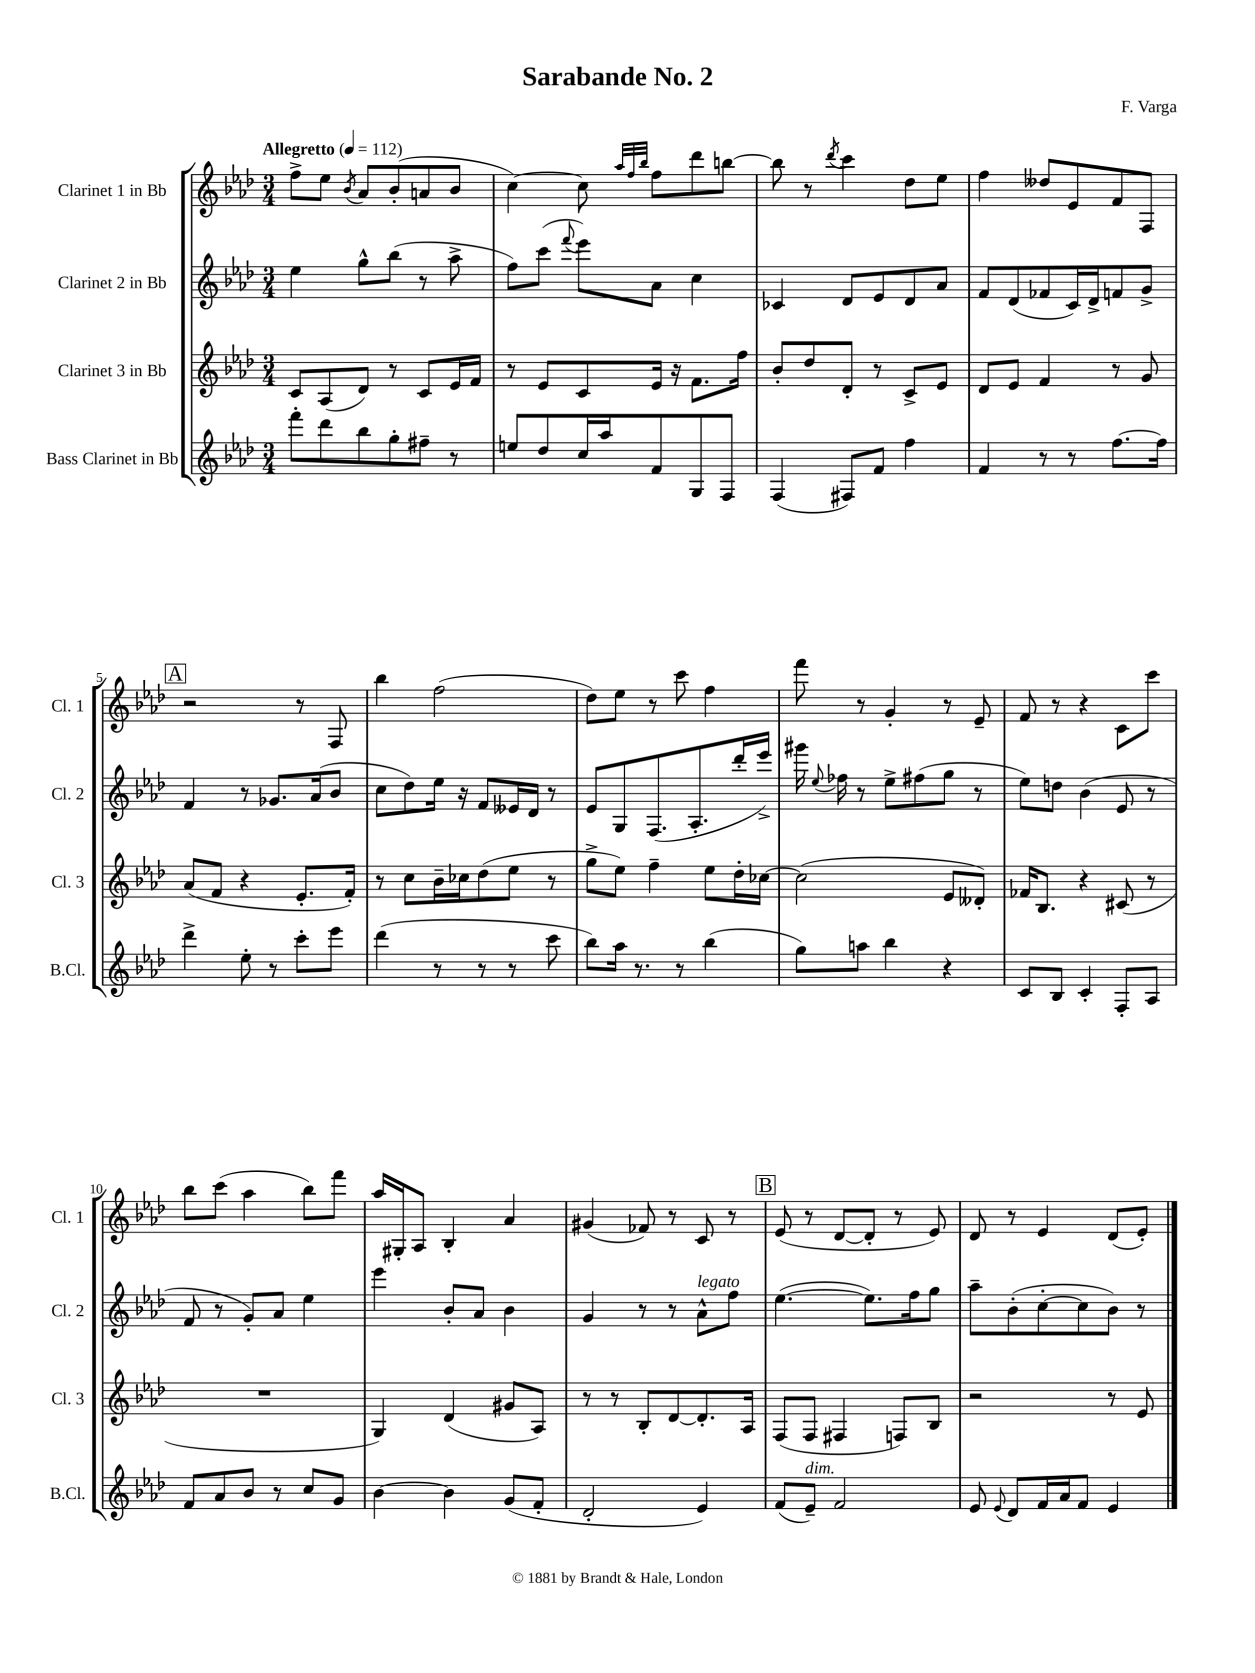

**kern	**kern	**kern	**kern
*part4	*part3	*part2	*part1
*staff4	*staff3	*staff2	*staff1
*I"Bass Clarinet in Bb	*I"Clarinet 3 in Bb	*I"Clarinet 2 in Bb	*I"Clarinet 1 in Bb
*I'B.Cl.	*I'Cl. 3	*I'Cl. 2	*I'Cl. 1
*clefG2	*clefG2	*clefG2	*clefG2
*k[b-e-a-d-]	*k[b-e-a-d-]	*k[b-e-a-d-]	*k[b-e-a-d-]
*M3/4	*M3/4	*M3/4	*M3/4
*MM112	*MM112	*MM112	*MM112
=1	=1	=1	=1
!	!	!	!LO:TX:a:B:t=Allegretto
8fff'\L	8c/L	4ee-\	8ff^\L
8ddd-\	(8A-/	.	8ee-\J
.	.	.	8qb-/
8bb-\	8d-/J)	8gg^^\L	8a-/L
8gg'\	8r	(8bb-\J	(8b-'/
8ff#X~\J	8c/L	8r	8an/
8r	16e-/L	8aa-^\	8b-/J
.	16f/JJ	.	.
=2	=2	=2	=2
8een/L	8r	8ff\L)	[4cc\)
8dd-/	8e-/L	(8ccc\J	.
.	.	8qqfff/	.
16cc/L	8c/	8eee-\L)	8cc\]
16aa-/J	.	.	.
.	.	.	32qqaa-/LLL
.	.	.	32qqff/
.	.	.	32qqbb-/JJJ
8f/	16e-/Jk	8a-\J	8ff\L
.	16r	.	.
8G/	8.f\L	4cc\	8ddd-\
8F/J	.	.	[8bbn\J
.	16ff\Jk	.	.
=3	=3	=3	=3
(4F/	8b-'/L	4c-X/	8bb\]
.	8dd-/	.	8r
.	.	.	8qddd-/
8F#X/L)	8d-'/J	8d-/L	4ccc\
8f/J	8r	8e-/	.
4ff\	8c^/L	8d-/	8dd-\L
.	8e-/J	8a-/J	8ee-\J
=4	=4	=4	=4
4f/	8d-/L	8f/L	4ff\
.	8e-/J	(8d-/	.
8r	4f/	8f-X/	8dd--X/L
8r	.	16c/L)	8e-/
.	.	16d-^/J	.
[8.ff\L	8r	8fn/	8f/
.	8g/	8g^/J	8F/J
16ff\Jk]	.	.	.
!!LO:LB:g=z
!!LO:REH:place=s1:t=A
=5	=5	=5	=5
4ddd-^\	(8a-/L	4f/	2r
.	8f/J	.	.
8ee-'\	4r	8r	.
8r	.	8.g-X/L	.
8ccc'\L	8.e-'/L	.	8r
.	.	(16a-/k	.
8eee-\J	.	8b-/J	8F/
.	16f'/Jk)	.	.
=6	=6	=6	=6
(4ddd-\	8r	8cc\L	4bb-\
.	8cc\L	8dd-\)	.
8r	16b-~\L	16ee-\Jk	(2ff\
.	16cc-X\J	16r	.
8r	(8dd-\	8f/L	.
8r	8ee-\J	16e--X/L	.
.	.	16d-/JJ	.
8ccc\	8r	8r	.
=7	=7	=7	=7
8bb-\L)	8gg^\L	8e-/L	8dd-\L)
16aa-\Jk	8ee-\J)	8G/	8ee-\J
8.r	.	.	.
.	4ff~\	(8.F/	8r
8r	.	.	8ccc\
.	.	8.A-'/	.
(4bb-\	8ee-\L	.	4ff\
.	16dd-'\L	16ddd-'/L	.
.	[16cc-X\JJ	16eee-^/JJ)	.
=8	=8	=8	=8
8gg\L)	(2cc-\]	16ggg#X\	8fff\
.	.	8qqee-/	.
.	.	16ff-X\	.
8aan\J	.	8r	8r
4bb-\	.	8ee-^\L	4g'/
.	.	(8ff#X\	.
4r	8e-/L	8gg\J	8r
.	8d--X'/J)	8r	8e-~/
=9	=9	=9	=9
8c/L	16f-X/KL	8ee-\L)	8f/
.	8.B-/J	.	.
8B-/J	.	8ddn\J	8r
4c'/	4r	(4b-\	4r
8F'/L	(8c#X/	8e-/	8c\L
8A-/J	8r	8r	8ccc\J
!!LO:LB:g=z
=10	=10	=10	=10
8f/L	2.r	8f/	8bb-\L
8a-/	.	8r	(8ccc\J
8b-/J	.	8g'/L)	4aa-\
8r	.	8a-/J	.
8cc/L	.	4ee-\	8bb-\L)
8g/J	.	.	8fff\J
=11	=11	=11	=11
[4b-\	4G/)	4eee-\	16aa-/LL
.	.	.	16G#X'/J
.	.	.	8A-/J
4b-\]	(4d-/	8b-'/L	4B-'/
.	.	8a-/J	.
(8g/L	8g#X/L	4b-\	4a-/
8f'/J	8A-/J)	.	.
=12	=12	=12	=12
2d-'/	8r	4g/	(4g#X/
.	8r	.	.
.	8B-'/L	8r	8f-X/)
.	[8d-/	8r	8r
!	!	!LO:TX:a:i:t=legato	!
4e-/)	8.d-'/]	8a-^^\L	8c/
.	.	8ff\J	8r
.	16A-/Jk	.	.
!!LO:REH:place=s1:t=B
=13	=13	=13	=13
(8f/L	(8F/L	([4.ee-\	(8e-/
!LO:TX:a:i:t=dim.	!	!	!
8e-~/J)	8F/J	.	8r
2f/	4F#X/	.	[8d-/L
.	.	8.ee-\L])	8d-'/J]
.	8Fn/L)	.	8r
.	.	16ff\k	.
.	8B-/J	8gg\J	8e-/)
=14	=14	=14	=14
8e-/	2r	8aa-~\L	8d-/
8qqe-/	.	.	.
8d-/L	.	(8b-'\	8r
16f/L	.	[8cc'\	4e-/
16a-/J	.	.	.
8f/J	.	8cc\]	.
4e-/	8r	8b-\J)	(8d-/L
.	8e-/	8r	8e-'/J)
==	==	==	==
*-	*-	*-	*-
